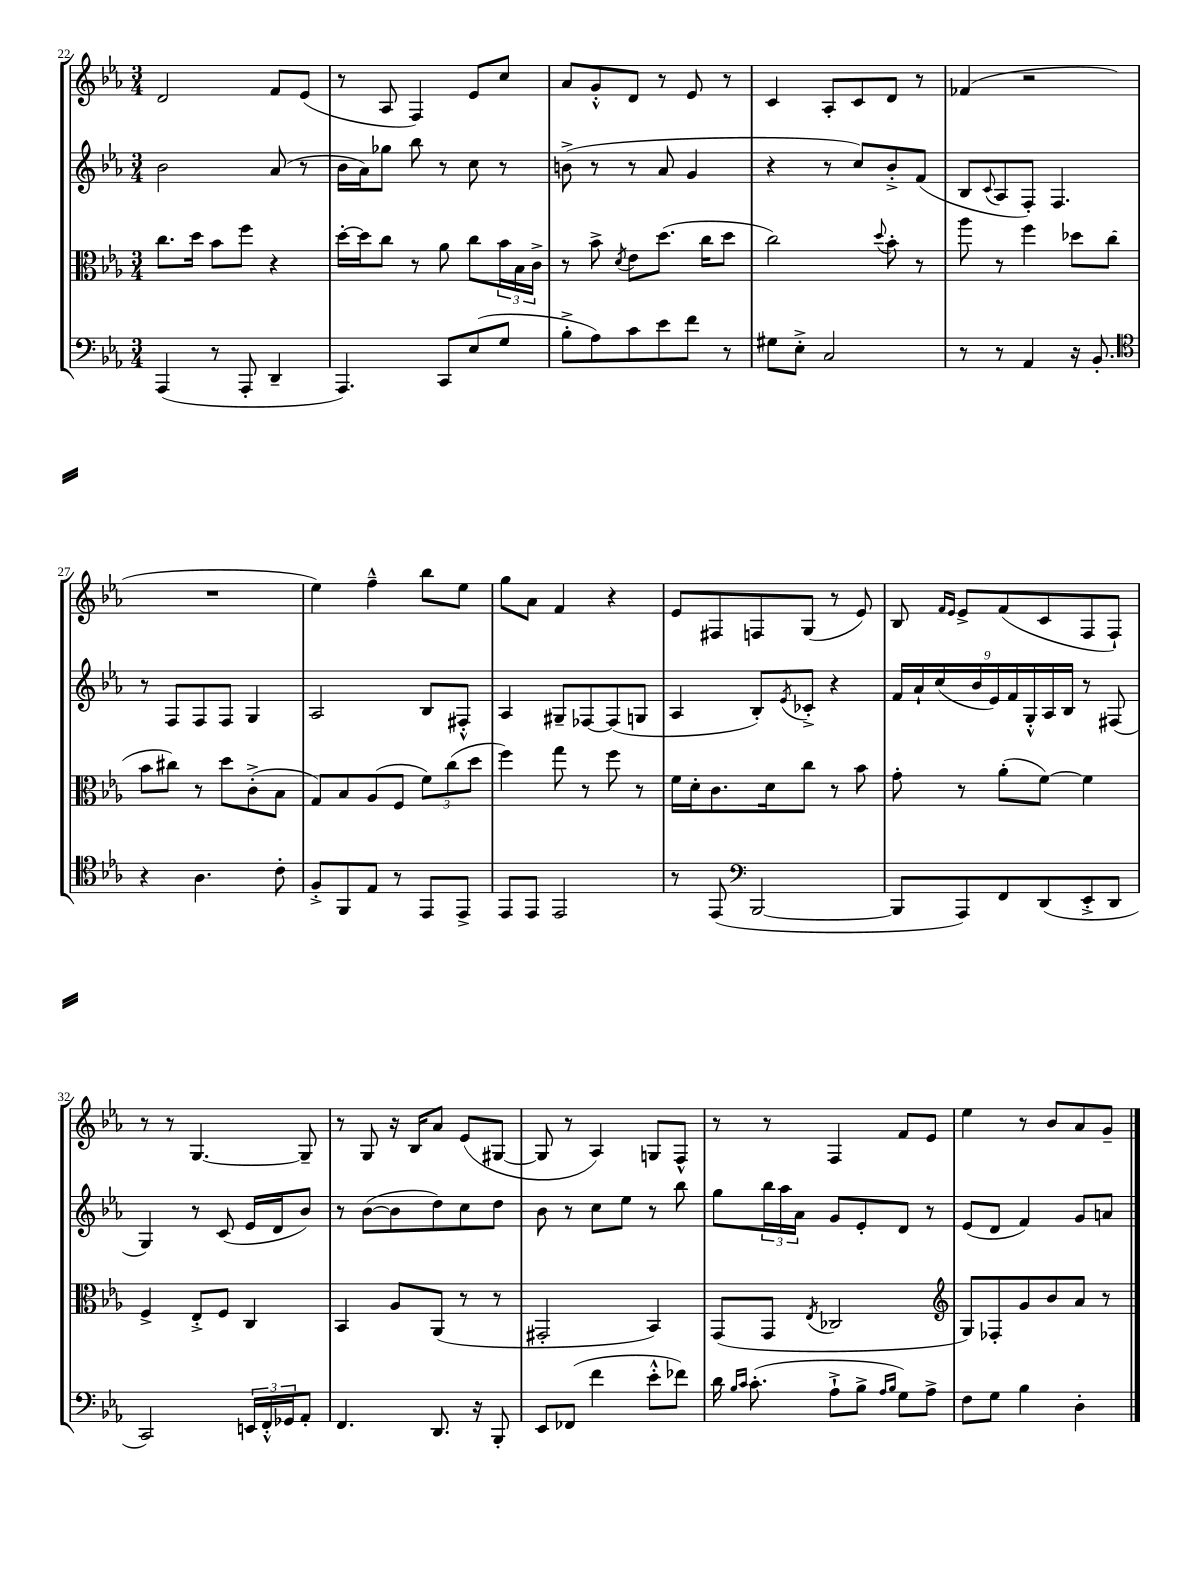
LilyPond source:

<<
\new StaffGroup <<
\new Staff = "s0" {
    \clef treble \key ees \major \numericTimeSignature \time 3/4
    d'2 f'8 ees'8( |
    r8 aes8 f4) ees'8 c''8 |
    aes'8 g'8-.-^ d'8 r8 ees'8 r8 |
    c'4 aes8-. c'8 d'8 r8 |
    fes'4( r2 |
    R2. |
    ees''4) f''4---^ bes''8 ees''8 |
    g''8 aes'8 f'4 r4 |
    ees'8 fis8 f8 g8( r8 ees'8) |
    bes8 \grace { f'16 ees'16 } ees'8-> f'8( c'8 f8 f8-!) |
    r8 r8 g4.~ g8-- |
    r8 g8 r16 bes16 aes'8 ees'8( gis8~ |
    gis8 r8 aes4) g8 f8-^ |
    r8 r8 f4 f'8 ees'8 |
    ees''4 r8 bes'8 aes'8 g'8-- \bar "|." |
}
\new Staff = "s1" {
    \clef treble \key ees \major \numericTimeSignature \time 3/4
    bes'2 aes'8( r8 |
    bes'16 aes'16) ges''8 bes''8 r8 c''8 r8 |
    b'8->( r8 r8 aes'8 g'4 |
    r4 r8 c''8) bes'8-.-> f'8( |
    bes8 \appoggiatura { c'8 } aes8 f8-.) f4. |
    r8 f8 f8 f8 g4 |
    aes2 bes8 fis8-.-^ |
    aes4 gis8-- fes8~ fes8( g8 |
    aes4 bes8-.) \acciaccatura { ees'8 } ces'8-.-> r4 |
    \tuplet 9/8 { f'16 aes'16-! c''16( bes'16 ees'16) f'16 g16-.-^ aes16 bes16 } r8 fis8( |
    g4) r8 c'8( ees'16 d'16 bes'8) |
    r8 bes'8~( bes'8 d''8) c''8 d''8 |
    bes'8 r8 c''8 ees''8 r8 bes''8 |
    g''8 \tuplet 3/2 { bes''16 aes''16 aes'16 } g'8 ees'8-. d'8 r8 |
    ees'8( d'8 f'4) g'8 a'8 \bar "|." |
}
\new Staff = "s2" {
    \clef alto \key ees \major \numericTimeSignature \time 3/4
    c''8. d''16 bes'8 f''8 r4 |
    d''16~-. d''16 c''8 r8 aes'8 c''8 \tuplet 3/2 { bes'16 bes16 c'16-> } |
    r8 bes'8-> \acciaccatura { d'8 } ees'8 d''8.( c''16 d''8 |
    c''2) \appoggiatura { d''8 } bes'8-. r8 |
    aes''8 r8 f''4 des''8 c''8( |
    bes'8 cis''8) r8 d''8 c'8-.->( bes8 |
    g8) bes8 aes8( f8 \tuplet 3/2 { f'8) c''8( d''8 } |
    f''4) g''8 r8 f''8 r8 |
    f'16 d'16-. c'8. d'16 c''8 r8 bes'8 |
    g'8-. r8 aes'8-.( f'8~) f'4 |
    f4-> ees8-.-> f8 c4 |
    bes,4 aes8 aes,8( r8 r8 |
    gis,2-. bes,4) |
    g,8( g,8 \acciaccatura { ees8 } ces2 |
    \clef treble g8) fes8-. g'8 bes'8 aes'8 r8 \bar "|." |
}
\new Staff = "s3" {
    \clef bass \key ees \major \numericTimeSignature \time 3/4
    aes,,4( r8 aes,,8-. d,4-- |
    aes,,4.) c,8 ees8( g8 |
    bes8-.-> aes8) c'8 ees'8 f'8 r8 |
    gis8 ees8-.-> c2 |
    r8 r8 aes,4 r16 bes,8.-. |
    \clef tenor r4 aes4. c'8-. |
    f8-.-> f,8 ees8 r8 ees,8 ees,8-> |
    ees,8 ees,8 ees,2 |
    r8 ees,8( \clef bass bes,,2~ |
    bes,,8 aes,,8) f,8 d,8( ees,8-.-> d,8 |
    c,2) \tuplet 3/2 { e,16 f,16-.-^ ges,16 } aes,8-. |
    f,4. d,8. r16 bes,,8-. |
    ees,8 fes,8( f'4 ees'8-.-^ fes'8) |
    d'16 \grace { bes16 c'16 } c'8.-.( aes8-!-> bes8-> \grace { aes16 bes16 } g8) aes8-> |
    f8 g8 bes4 d4-. \bar "|." |
}
>>
>>
\layout { \context { \Score currentBarNumber = #22 } }
